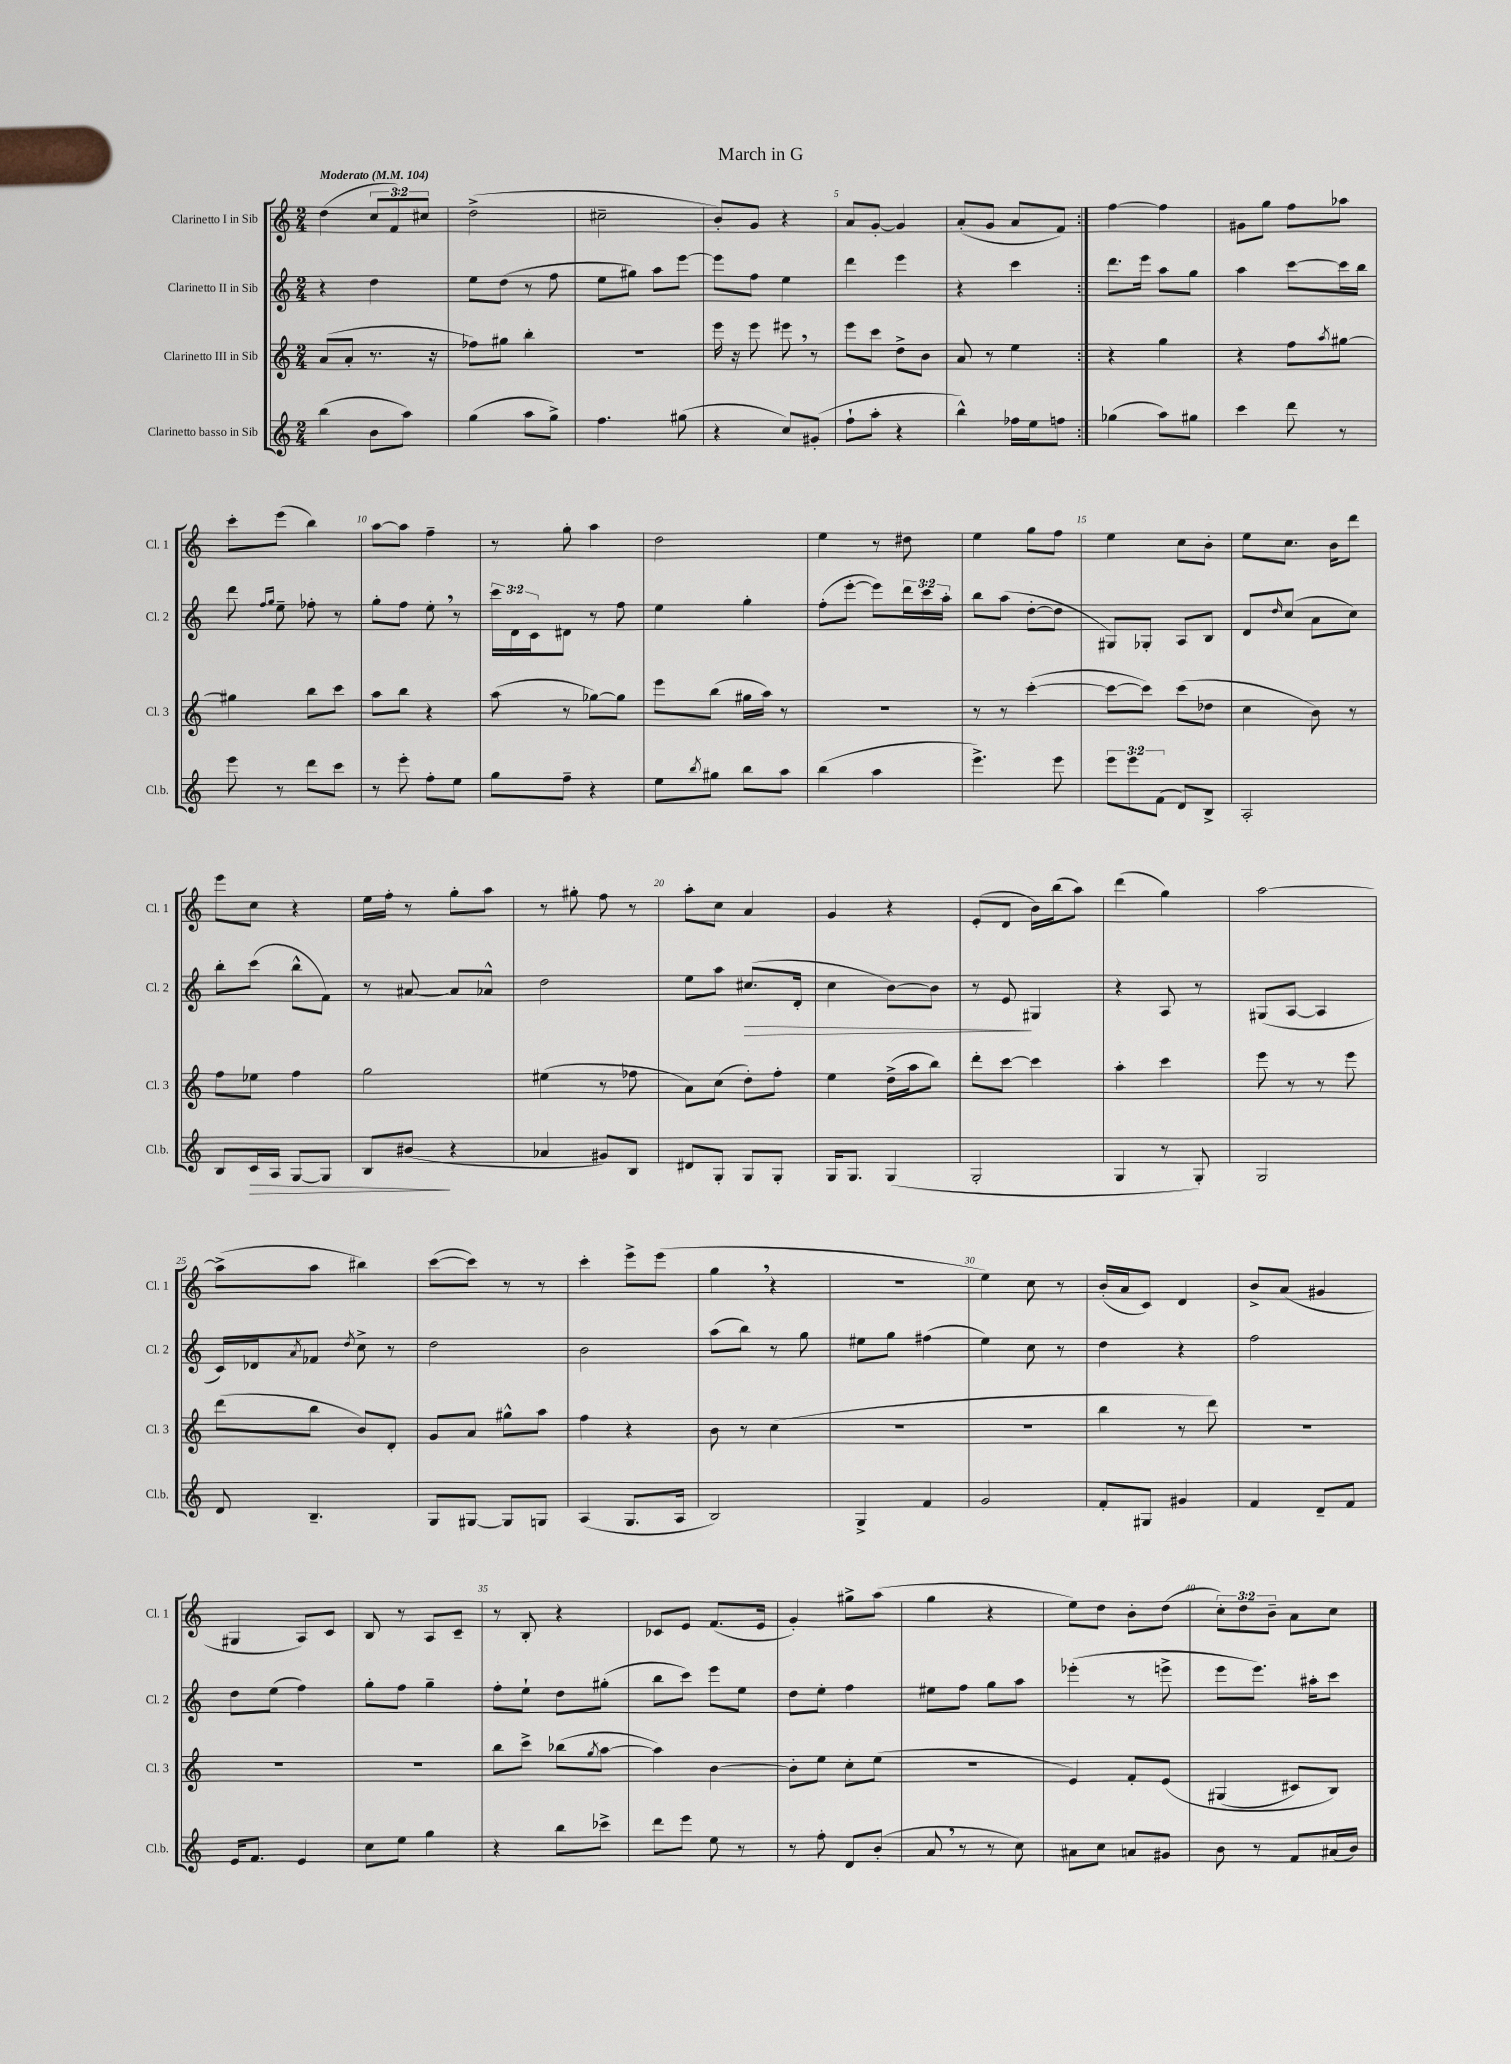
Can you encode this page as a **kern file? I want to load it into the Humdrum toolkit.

**kern	**dynam	**kern	**kern	**dynam	**kern
*part4	*part4	*part3	*part2	*part2	*part1
*staff4	*staff4	*staff3	*staff2	*staff2	*staff1
*I"Clarinetto basso in Sib	*	*I"Clarinetto III in Sib	*I"Clarinetto II in Sib	*	*I"Clarinetto I in Sib
*I'Cl.b.	*	*I'Cl. 3	*I'Cl. 2	*	*I'Cl. 1
*clefG2	*	*clefG2	*clefG2	*	*clefG2
*k[]	*	*k[]	*k[]	*	*k[]
*M2/4	*	*M2/4	*M2/4	*	*M2/4
*MM104	*	*MM104	*MM104	*	*MM104
=1	=1	=1	=1	=1	=1
!	!	!	!	!	!LO:TX:a:B:t=Moderato
(4bb\	.	(8a/L	4r	.	(4dd\
.	.	8a'/J	.	.	.
8b\L	.	8.r	4dd\	.	12cc/L
.	.	.	.	.	12f/)
8aa\J)	.	.	.	.	.
.	.	.	.	.	12cc#X/J
.	.	16r	.	.	.
=2	=2	=2	=2	=2	=2
(4gg\	.	8ff-X\L)	8ee\L	.	(2dd^\
.	.	8gg#X\J	(8dd\J	.	.
8aa\L	.	4bb'\	8r	.	.
8gg^\J)	.	.	8ff\	.	.
=3	=3	=3	=3	=3	=3
4.ff\	.	2r	8ee\L	.	2cc#X~\
.	.	.	8gg#X\J)	.	.
.	.	.	8aa\L	.	.
(8gg#X\	.	.	[8eee\J	.	.
=4	=4	=4	=4	=4	=4
4r	.	16eee\	8eee\L]	.	8b'/L)
.	.	16r	.	.	.
.	.	8eee\	8ff\J	.	8g/J
8cc/L)	.	8eee#X,\	4ee\	.	4r
(8g#X'/J	.	8r	.	.	.
=5	=5	=5	=5	=5	=5
8ff`\L	.	8eee\L	4ddd\	.	8a/L
8aa'\J	.	8ccc\J	.	.	[8g'/J
4r	.	8dd^\L	4eee\	.	4g/]
.	.	8b\J	.	.	.
=6	=6	=6	=6	=6	=6
4bb^^\)	.	8a/	4r	.	(8a'/L
.	.	8r	.	.	8g/J
16ff-X\LL	.	4ee\	4ccc\	.	8a/L
16ee\J	.	.	.	.	.
8ffn\J	.	.	.	.	8f/J)
=7:|!	=7:|!	=7:|!	=7:|!	=7:|!	=7:|!
(4gg-X\	.	4r	8.ddd\L	.	[4ff\
.	.	.	16eee\Jk	.	.
8aa\L)	.	4gg\	8aa\L	.	4ff\]
8gg#X\J	.	.	8gg\J	.	.
=8	=8	=8	=8	=8	=8
4ccc\	.	4r	4aa\	.	8g#X\L
.	.	.	.	.	8gg\J
8ddd\	.	8ff\L	[8ccc\L	.	8ff\L
.	.	8qaa/	.	.	.
8r	.	[8gg#X\J	16ccc\L]	.	8aa-X\J
.	.	.	16bb\JJ	.	.
!!LO:LB:g=z
=9	=9	=9	=9	=9	=9
8eee\	.	4gg#X\]	8ddd\	.	8ccc'\L
.	.	.	16qqff/LL	.	.
.	.	.	16qqgg/JJ	.	.
8r	.	.	8ee~\	.	(8eee\J
8ddd\L	.	8bb\L	8ff-X'\	.	4bb\)
8ccc\J	.	8ccc\J	8r	.	.
=10	=10	=10	=10	=10	=10
8r	.	8aa\L	8gg'\L	.	[8aa\L
8eee'\	.	8bb\J	8ff\J	.	8aa\J]
8ff'\L	.	4r	8ee',\	.	4ff~\
8ee\J	.	.	8r	.	.
=11	=11	=11	=11	=11	=11
8gg\L	.	(8aa\	24ccc\LL	.	8r
.	.	.	24d\	.	.
.	.	.	24c\J	.	.
8ff~\J	.	8r	8d#X\J	.	8gg'\
4r	.	[8gg-X\L)	8r	.	4aa\
.	.	8gg-\J]	8ff\	.	.
=12	=12	=12	=12	=12	=12
8ee\L	.	8eee\L	4ee\	.	2dd\
8qbb/	.	.	.	.	.
8gg#X\J	.	(8bb\J	.	.	.
8bb\L	.	16gg#X\LL	4gg'\	.	.
.	.	16aa\JJ)	.	.	.
8aa\J	.	8r	.	.	.
=13	=13	=13	=13	=13	=13
(4bb\	.	2r	(8ff'\L	.	4ee\
.	.	.	[8eee'\J	.	.
4aa\	.	.	8eee\L])	.	8r
.	.	.	24ddd\L	.	8dd#X\
.	.	.	24ccc\	.	.
.	.	.	24aa'\JJ	.	.
=14	=14	=14	=14	=14	=14
4.eee^\)	.	8r	8bb\L	.	4ee\
.	.	8r	(8aa\J	.	.
.	.	([4ccc'\	[8dd'\L	.	8gg\L
8eee\	.	.	8dd\J]	.	8ff\J
=15	=15	=15	=15	=15	=15
12eee\L	.	8ccc\L_	8G#X/L)	.	4ee\
12eee\	.	.	.	.	.
.	.	8ccc\J])	8G-X'/J	.	.
(12f\J	.	.	.	.	.
8d/L)	.	(8ccc\L	8A/L	.	8cc\L
8B^/J	.	8dd-X\J	8B/J	.	8b'\J
=16	=16	=16	=16	=16	=16
2A'/	.	4cc\	8d/L	.	8ee\L
.	.	.	16qqdd/	.	.
.	.	.	(8cc/J	.	8.cc\J
.	.	8b\)	8a\L	.	.
.	.	.	.	.	16b\KL
.	.	8r	8cc\J)	.	8ddd\J
!!LO:LB:g=z
=17	=17	=17	=17	=17	=17
8B/L	.	8ff\L	8bb'\L	.	8eee\L
!	!LO:HP:b	!	!	!	!
16c/L	>	8ee-X\J	(8ccc\J	.	8cc\J
16A/JJ	.	.	.	.	.
[8G/L	.	4ff\	8bb^^\L	.	4r
8G/J]	.	.	8f\J)	.	.
=18	=18	=18	=18	=18	=18
8B/L	.	2gg\	8r	.	16ee\LL
.	.	.	.	.	16ff'\JJ
(8b#X/J	.	.	[8a#X/	.	8r
4r	]	.	8a#/L]	.	8gg'\L
.	.	.	8a-X^^/J	.	8aa\J
=19	=19	=19	=19	=19	=19
4a-X/	.	(4ee#X\	2dd\	.	8r
.	.	.	.	.	8gg#X'\
8g#X/L)	.	8r	.	.	8ff\
8B/J	.	8ff-X\	.	.	8r
=20	=20	=20	=20	=20	=20
8d#X/L	.	8a\L)	8ee\L	.	8aa'\L
8G'/J	.	(8cc\J	8aa\J	.	8cc\J
!	!	!	!	!LO:HP:b	!
8G/L	.	8dd'\L)	(8.cc#X/L	>	4a/
8G'/J	.	8ff'\J	.	.	.
.	.	.	16d'/Jk	.	.
=21	=21	=21	=21	=21	=21
16G/KL	.	4ee\	4cc\	.	4g/
8.G/J	.	.	.	.	.
(4G/	.	(16dd^\LL	[8b\L)	.	4r
.	.	16aa\J	.	.	.
.	.	8bb\J)	8b\J]	.	.
=22	=22	=22	=22	=22	=22
2G'/	.	8ddd'\L	8r	.	(8e'/L
.	.	[8ccc\J	8e/	.	8d/J
.	.	4ccc\]	4G#X/	]	16b\LL)
.	.	.	.	.	(16bb\J
.	.	.	.	.	8aa\J)
=23	=23	=23	=23	=23	=23
4G/	.	4aa'\	4r	.	(4ddd\
8r	.	4ccc\	8A/	.	4gg\)
8G'/)	.	.	8r	.	.
=24	=24	=24	=24	=24	=24
2G/	.	8eee\	(8G#X/L	.	[2aa\
.	.	8r	[8A/J	.	.
.	.	8r	4A/]	.	.
.	.	8eee\	.	.	.
!!LO:LB:g=z
=25	=25	=25	=25	=25	=25
8d/	.	(8ddd\L	16c/LL)	.	(8aa^\L]
.	.	.	16d-X/J	.	.
.	.	.	8qa/	.	.
4.B~/	.	8bb\J	8f-X/J	.	8aa\J
.	.	.	8qdd/	.	.
.	.	8b/L)	8cc^\	.	4bb#X\)
.	.	8d'/J	8r	.	.
=26	=26	=26	=26	=26	=26
8G/L	.	8g/L	2dd\	.	([8ccc\L
[8G#X/J	.	8a/J	.	.	8ccc\J])
8G#/L]	.	8gg#X^^\L	.	.	8r
8Gn/J	.	8aa\J	.	.	8r
=27	=27	=27	=27	=27	=27
(4A/	.	4ff\	2b\	.	4ccc'\
8.G/L	.	4r	.	.	8eee^\L
.	.	.	.	.	(8eee\J
16A/Jk	.	.	.	.	.
=28	=28	=28	=28	=28	=28
2B/)	.	8b\	(8aa\L	.	4gg,\
.	.	8r	8bb\J)	.	.
.	.	(4cc\	8r	.	4r
.	.	.	8gg\	.	.
=29	=29	=29	=29	=29	=29
4G^/	.	2r	8ee#X\L	.	2r
.	.	.	8gg\J	.	.
4f/	.	.	(4ff#X\	.	.
=30	=30	=30	=30	=30	=30
2g/	.	2r	4ee\)	.	4ee\)
.	.	.	8cc\	.	8cc\
.	.	.	8r	.	8r
=31	=31	=31	=31	=31	=31
8f'/L	.	4bb\	4dd\	.	(16b'/LL
.	.	.	.	.	16a/J
8G#X/J	.	.	.	.	8c/J)
4g#X/	.	8r	4r	.	4d/
.	.	8ddd\)	.	.	.
=32	=32	=32	=32	=32	=32
4f/	.	2r	2ff\	.	8b^/L
.	.	.	.	.	(8a/J
8d~/L	.	.	.	.	4g#X/
8f/J	.	.	.	.	.
!!LO:LB:g=z
=33	=33	=33	=33	=33	=33
16e/KL	.	2r	8dd\L	.	4G#X/
8.f/J	.	.	.	.	.
.	.	.	(8ee\J	.	.
4e/	.	.	4ff\)	.	8A/L)
.	.	.	.	.	8c/J
=34	=34	=34	=34	=34	=34
8cc\L	.	2r	8gg'\L	.	8B/
8ee\J	.	.	8ff\J	.	8r
4gg\	.	.	4gg~\	.	8A/L
.	.	.	.	.	8c~/J
=35	=35	=35	=35	=35	=35
4r	.	8bb\L	8ff'\L	.	8r
.	.	8ccc^\J	8ee`\J	.	8B'/
8bb\L	.	(8bb-X\L	8dd\L	.	4r
.	.	8qgg/	.	.	.
8ccc-X^\J	.	[8aa\J	(8gg#X'\J	.	.
=36	=36	=36	=36	=36	=36
8ddd\L	.	4aa\])	8bb\L	.	8c-X/L
8eee\J	.	.	8ccc\J)	.	8e/J
8ee\	.	[4b\	8eee\L	.	(8.f/L
8r	.	.	8ee\J	.	.
.	.	.	.	.	16e/Jk
=37	=37	=37	=37	=37	=37
8r	.	8b'\L]	8dd\L	.	4g'/)
8ff'\	.	8ee\J	8ee'\J	.	.
8d/L	.	8cc'\L	4ff\	.	8gg#X^\L
(8b'/J	.	(8ee\J	.	.	(8aa\J
=38	=38	=38	=38	=38	=38
8a,/	.	2r	8ee#X\L	.	4gg\
8r	.	.	8ff\J	.	.
8r	.	.	8gg\L	.	4r
8cc\)	.	.	8aa\J	.	.
=39	=39	=39	=39	=39	=39
8a#X\L	.	4e/)	(4eee-X'\	.	8ee\L)
8cc\J	.	.	.	.	8dd\J
8an/L	.	8f'/L	8r	.	8b'\L
8g#X/J	.	(8e/J	8eeen^\	.	(8dd\J
=40	=40	=40	=40	=40	=40
8b\	.	(4G#X/	8eee\L	.	12cc'\L)
.	.	.	.	.	12dd\
8r	.	.	8.eee\J)	.	.
.	.	.	.	.	12b~\J
8f/L	.	8c#X/L)	.	.	8a\L
.	.	.	16aa#X'\KL	.	.
(16a#X/L	.	8B/J)	8ccc\J	.	8cc\J
16b/JJ)	.	.	.	.	.
==	==	==	==	==	==
*-	*-	*-	*-	*-	*-
